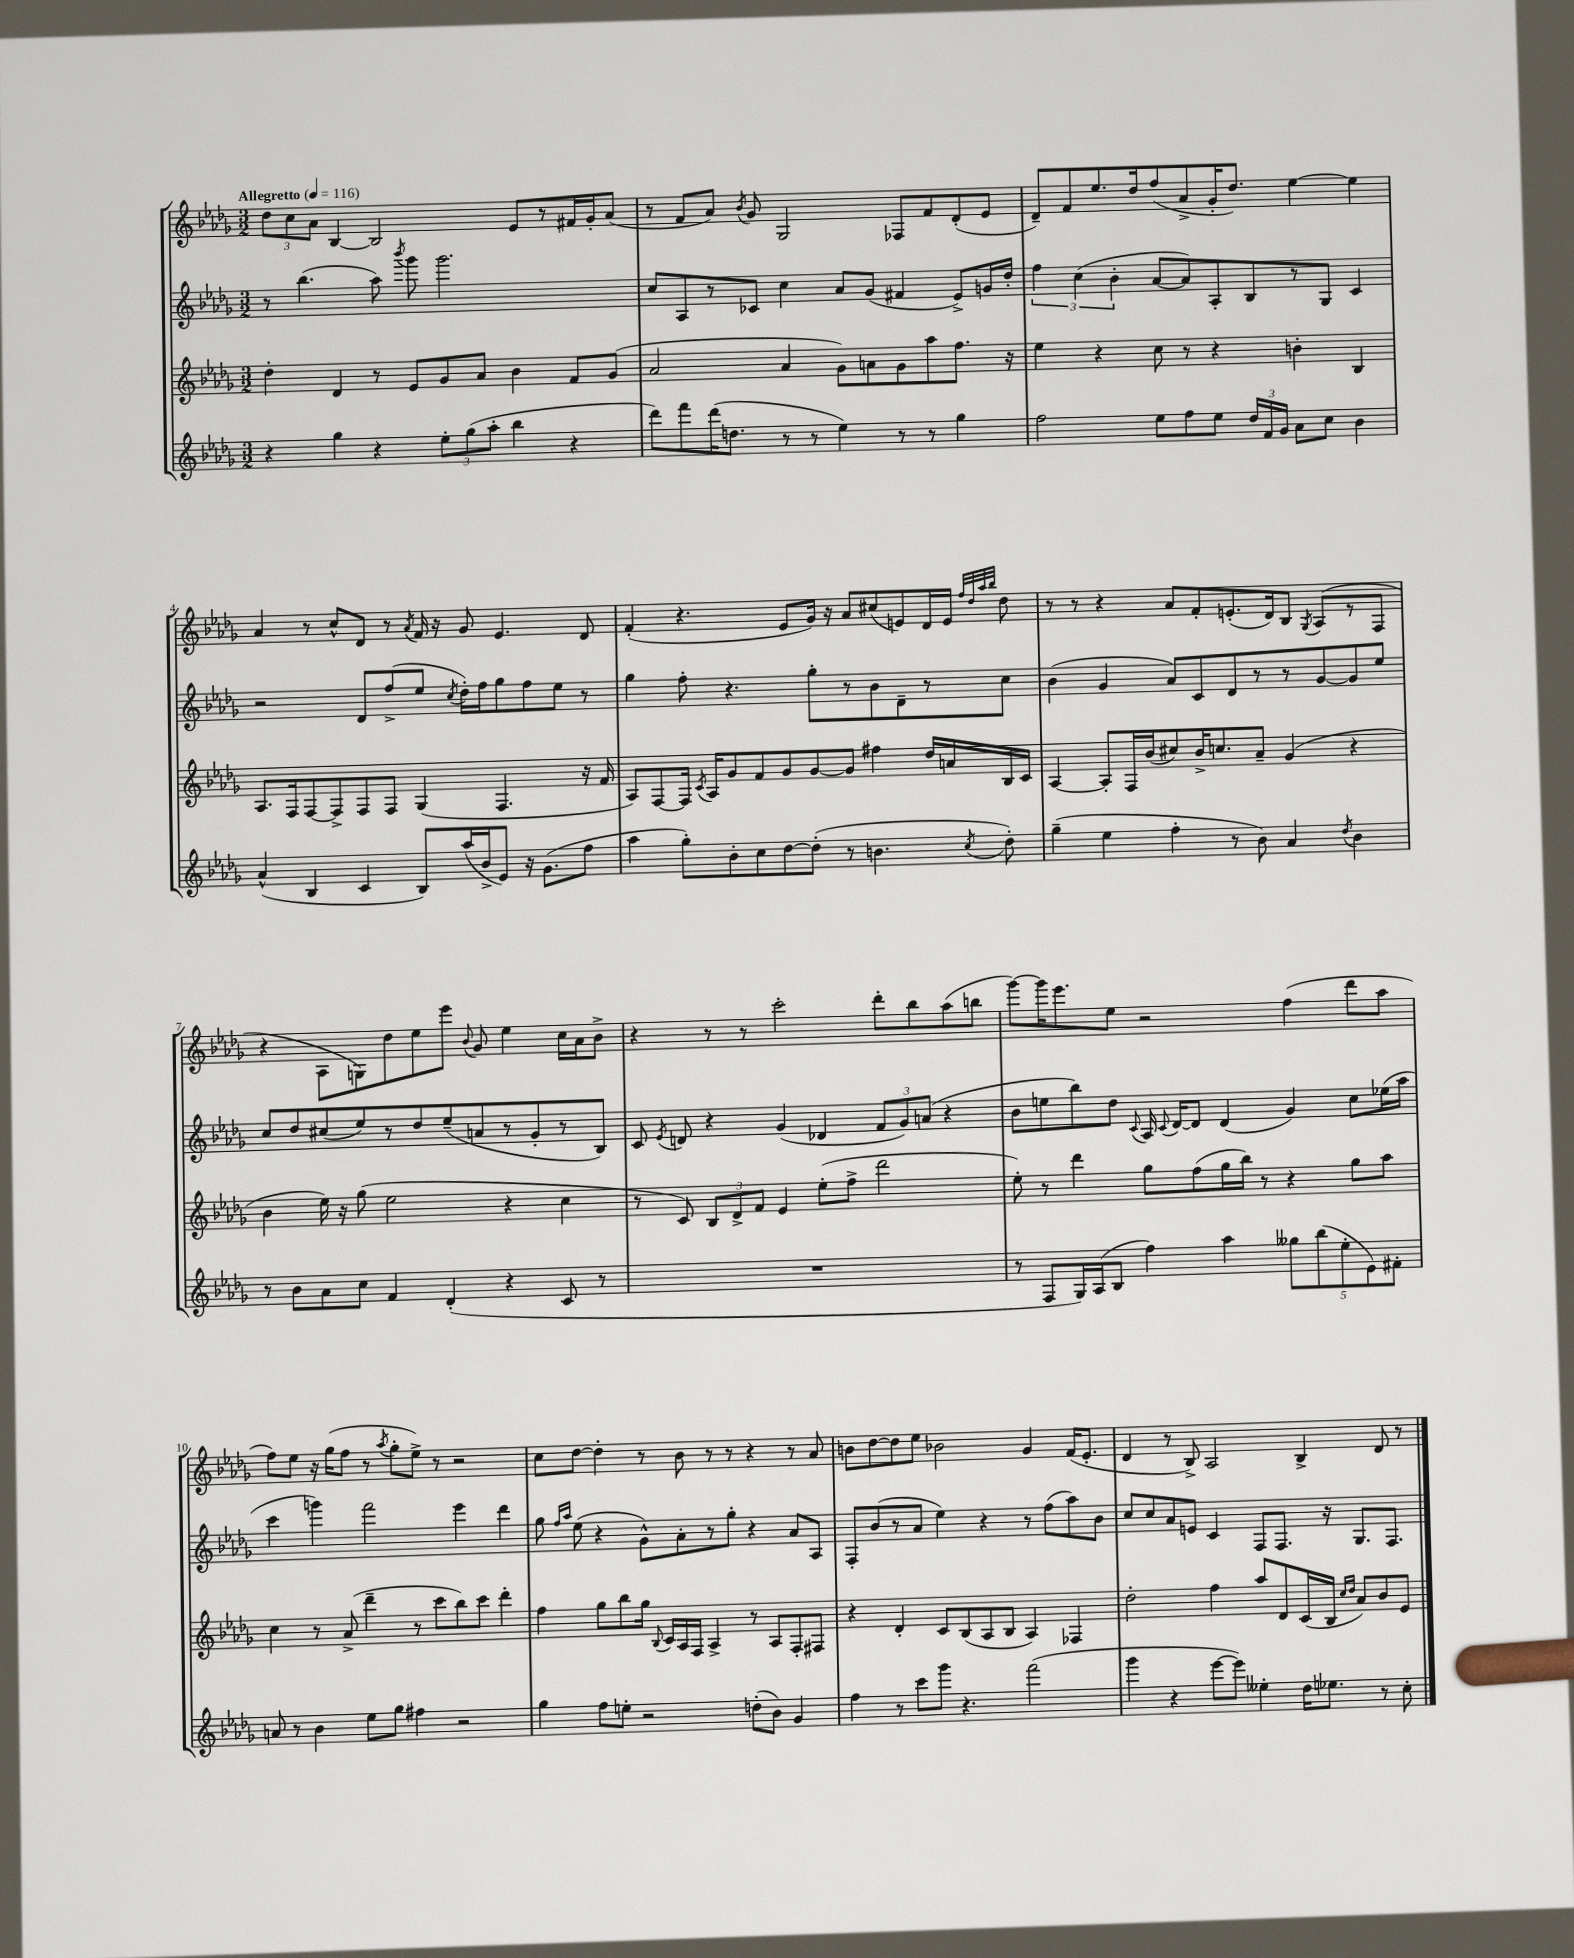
<<
\new StaffGroup <<
\new Staff = "s0" {
    \clef treble \key des \major \numericTimeSignature \time 3/2 \tempo "Allegretto" 4 = 116
    \autoBeamOff \tuplet 3/2 { des''8[ c''8 aes'8] } bes4~ bes2 ees'8[ r8 fis'16 ges'16-. aes'8]( |
    r8 f'8[ aes'8]) \acciaccatura { bes'8 } ges'8 ges2 fes8[ f'8 des'8-.( ees'8] |
    des'8[--) f'8 ees''8. des''16 f''8( aes'8-> ges'16-. des''8.]) ees''4~ ees''4 |
    aes'4 r8 c''8[-^ des'8] r8 \acciaccatura { aes'8 } f'16 r16 ges'8 ees'4. des'8 |
    f'4-.( r4. ees'8[ ges'16]) r16 aes'8[ cis''8( e'8) des'16 e'16] \grace { f''32[ des''32 aes''32 bes''32] } des''8 |
    r8 r8 r4 aes'8[ f'8-. e'8.-.( des'16) bes8] \acciaccatura { ges8 } aes8[( r8 f8] |
    r4 aes8[ g8) des''8 ees''8 ees'''8] \appoggiatura { bes'8 } ges'8 ees''4 c''16[ aes'16 bes'8]-> |
    r4 r8 r8 c'''2-. des'''8[-. bes''8 aes''8( b''8] |
    ges'''8[~) ges'''16 ees'''8. ees''8] r2 f''4( des'''8[ aes''8] |
    f''8[) ees''8] r16 ges''16[( f''8] r8 \acciaccatura { aes''8 } ges''8[-. ees''8]->) r8 r2 |
    c''8[ des''8]~ des''4-. r8 bes'8 r8 r8 r4 r8 aes'8 |
    b'8[ des''8~ des''8 ees''8] bes'2 ges'4 f'16[( ees'8.]-. |
    des'4 r8 bes8->) aes2 bes4-> des'8 r8 \bar "|." |
}
\new Staff = "s1" {
    \clef treble \key des \major \numericTimeSignature \time 3/2
    \autoBeamOff r8 bes''4.( aes''8) \acciaccatura { bes'''8 } ges'''8 ges'''2. |
    c''8[ aes8 r8 ces'8] c''4 aes'8[ ges'8]( fis'4 ees'8[->) g'16 des''16]-. |
    \tuplet 3/2 { f''4 c''4( bes'4-. } aes'8[~ aes'8) aes8-. bes8 r8 ges8] c'4 |
    r2 des'8[ f''8->( ees''8] \acciaccatura { c''8 } des''16[-.) f''16 ges''8 f''8 ees''8] r8 |
    ges''4 f''8-. r4. ges''8[-. r8 bes'8 des'8-- r8 c''8] |
    bes'4( ges'4 aes'8[) c'8 des'8 r8 r8 ges'8~ ges'8 ees''8] |
    c''8[ des''8 cis''8( ees''8) r8 des''8 ees''8--( a'8 r8 ges'8-. r8 bes8]) |
    c'8 \acciaccatura { ees'8 } d'8 r4 ges'4( des'4 \tuplet 3/2 { f'8[ ges'8) a'8]( } r4 |
    bes'8[ e''8 bes''8) des''8] \appoggiatura { c'8 } aes16 \appoggiatura { c'8 } des'16[~ des'8] des'4( ges'4) c''8[ ees''16( aes''16] |
    c'''4 g'''4) f'''2 ees'''4 des'''4 |
    ges''8 \grace { f''16[ aes''16] } ees''8( r4 ges'8[-^) aes'8-. r8 ges''8]-. r4 aes'8[ aes8] |
    f8[-. bes'8( r8 aes'8] ees''4) r4 r8 f''8[( aes''8) bes'8] |
    c''8[ c''8 aes'8 e'8] c'4 f8[ f8.] r16 ges8.[ f8.] \bar "|." |
}
\new Staff = "s2" {
    \clef treble \key des \major \numericTimeSignature \time 3/2
    \autoBeamOff des''4-. des'4 r8 ees'8[ ges'8 aes'8] bes'4 f'8[ ges'8]( |
    aes'2 aes'4 ges'8[) a'8 ges'8 aes''8 f''8.] r16 |
    ees''4 r4 c''8 r8 r4 b'4-. bes4 |
    aes8.[ f16 f8~ f8-> f8 f8] ges4( f4. r16 f'16 |
    aes8[) f8~ f16] \acciaccatura { c'8 } aes16[ ges'8 f'8 ges'8 ges'8~ ges'8] fis''4 des''16[ a'16 bes16 c'16] |
    aes4~ aes8[-. f16 bes'16( cis''8) bes'16-> c''8. aes'8]-- ges'4( r4 |
    bes'4 ees''16) r16 ges''8( ees''2 r4 c''4 |
    r8 c'8) \tuplet 3/2 { bes8[ des'8-> f'8] } ees'4 ees''8[-.( f''8]-> des'''2 |
    ees''8-.) r8 des'''4 ges''8[ f''8( ges''16 bes''16]) r8 r4 ges''8[ aes''8] |
    c''4 r8 aes'8->( des'''4-- r8 c'''8[ bes''8) c'''8] des'''4-. |
    f''4 ges''8[ bes''8 ges''16] \appoggiatura { bes8 } c'16[ aes16 f16] aes4-> r8 aes8[ f8-. fis8] |
    r4 des'4-. c'8[ bes8( aes8 bes8] aes4) fes4 |
    des''2-. f''4 aes''8[ des'8 c'16( bes16] \grace { c''16[ des''16] } aes'8[) bes'8 ees'8] \bar "|." |
}
\new Staff = "s3" {
    \clef treble \key des \major \numericTimeSignature \time 3/2
    \autoBeamOff r4 ges''4 r4 \tuplet 3/2 { ees''8[-. ges''8( aes''8]-. } bes''4 r4 |
    des'''8[) f'''8 des'''16( d''8.] r8 r8 ees''4) r8 r8 ges''4 |
    f''2 ees''8[ f''8 ees''8] \tuplet 3/2 { des''16[ f'16 ges'16] } aes'8[ c''8] bes'4 |
    aes'4-^( bes4 c'4 bes8[) aes''16( bes'16-> ees'8]) r16 ges'8.[( f''8] |
    aes''4 ges''8[-.) bes'8-. c''8 des''8~ des''8]-.( r8 b'4. \acciaccatura { c''8 } des''8-.) |
    ges''4--( ees''4 f''4-. r8 bes'8) aes'4 \acciaccatura { des''8 } bes'4 |
    r8 bes'8[ aes'8 c''8] f'4 des'4-.( r4 c'8 r8 |
    R1. |
    r8 f8[ ges16) aes16( bes8] f''4) aes''4 \tuplet 5/4 { geses''8[ bes''8( ees''8-. ees'8) fis'8]-. } |
    a'8 r8 bes'4 ees''8[ ges''8] fis''4 r2 |
    ges''4 f''8[ e''8]-. r2 d''8[-.( bes'8]) ges'4 |
    f''4 r8 c'''8[ ges'''8] r4. f'''2( |
    ges'''4 r4 ees'''8[~ ees'''8]) eeses''4-. des''16[ ees''8.] r8 c''8-. \bar "|." |
}
>>
>>
